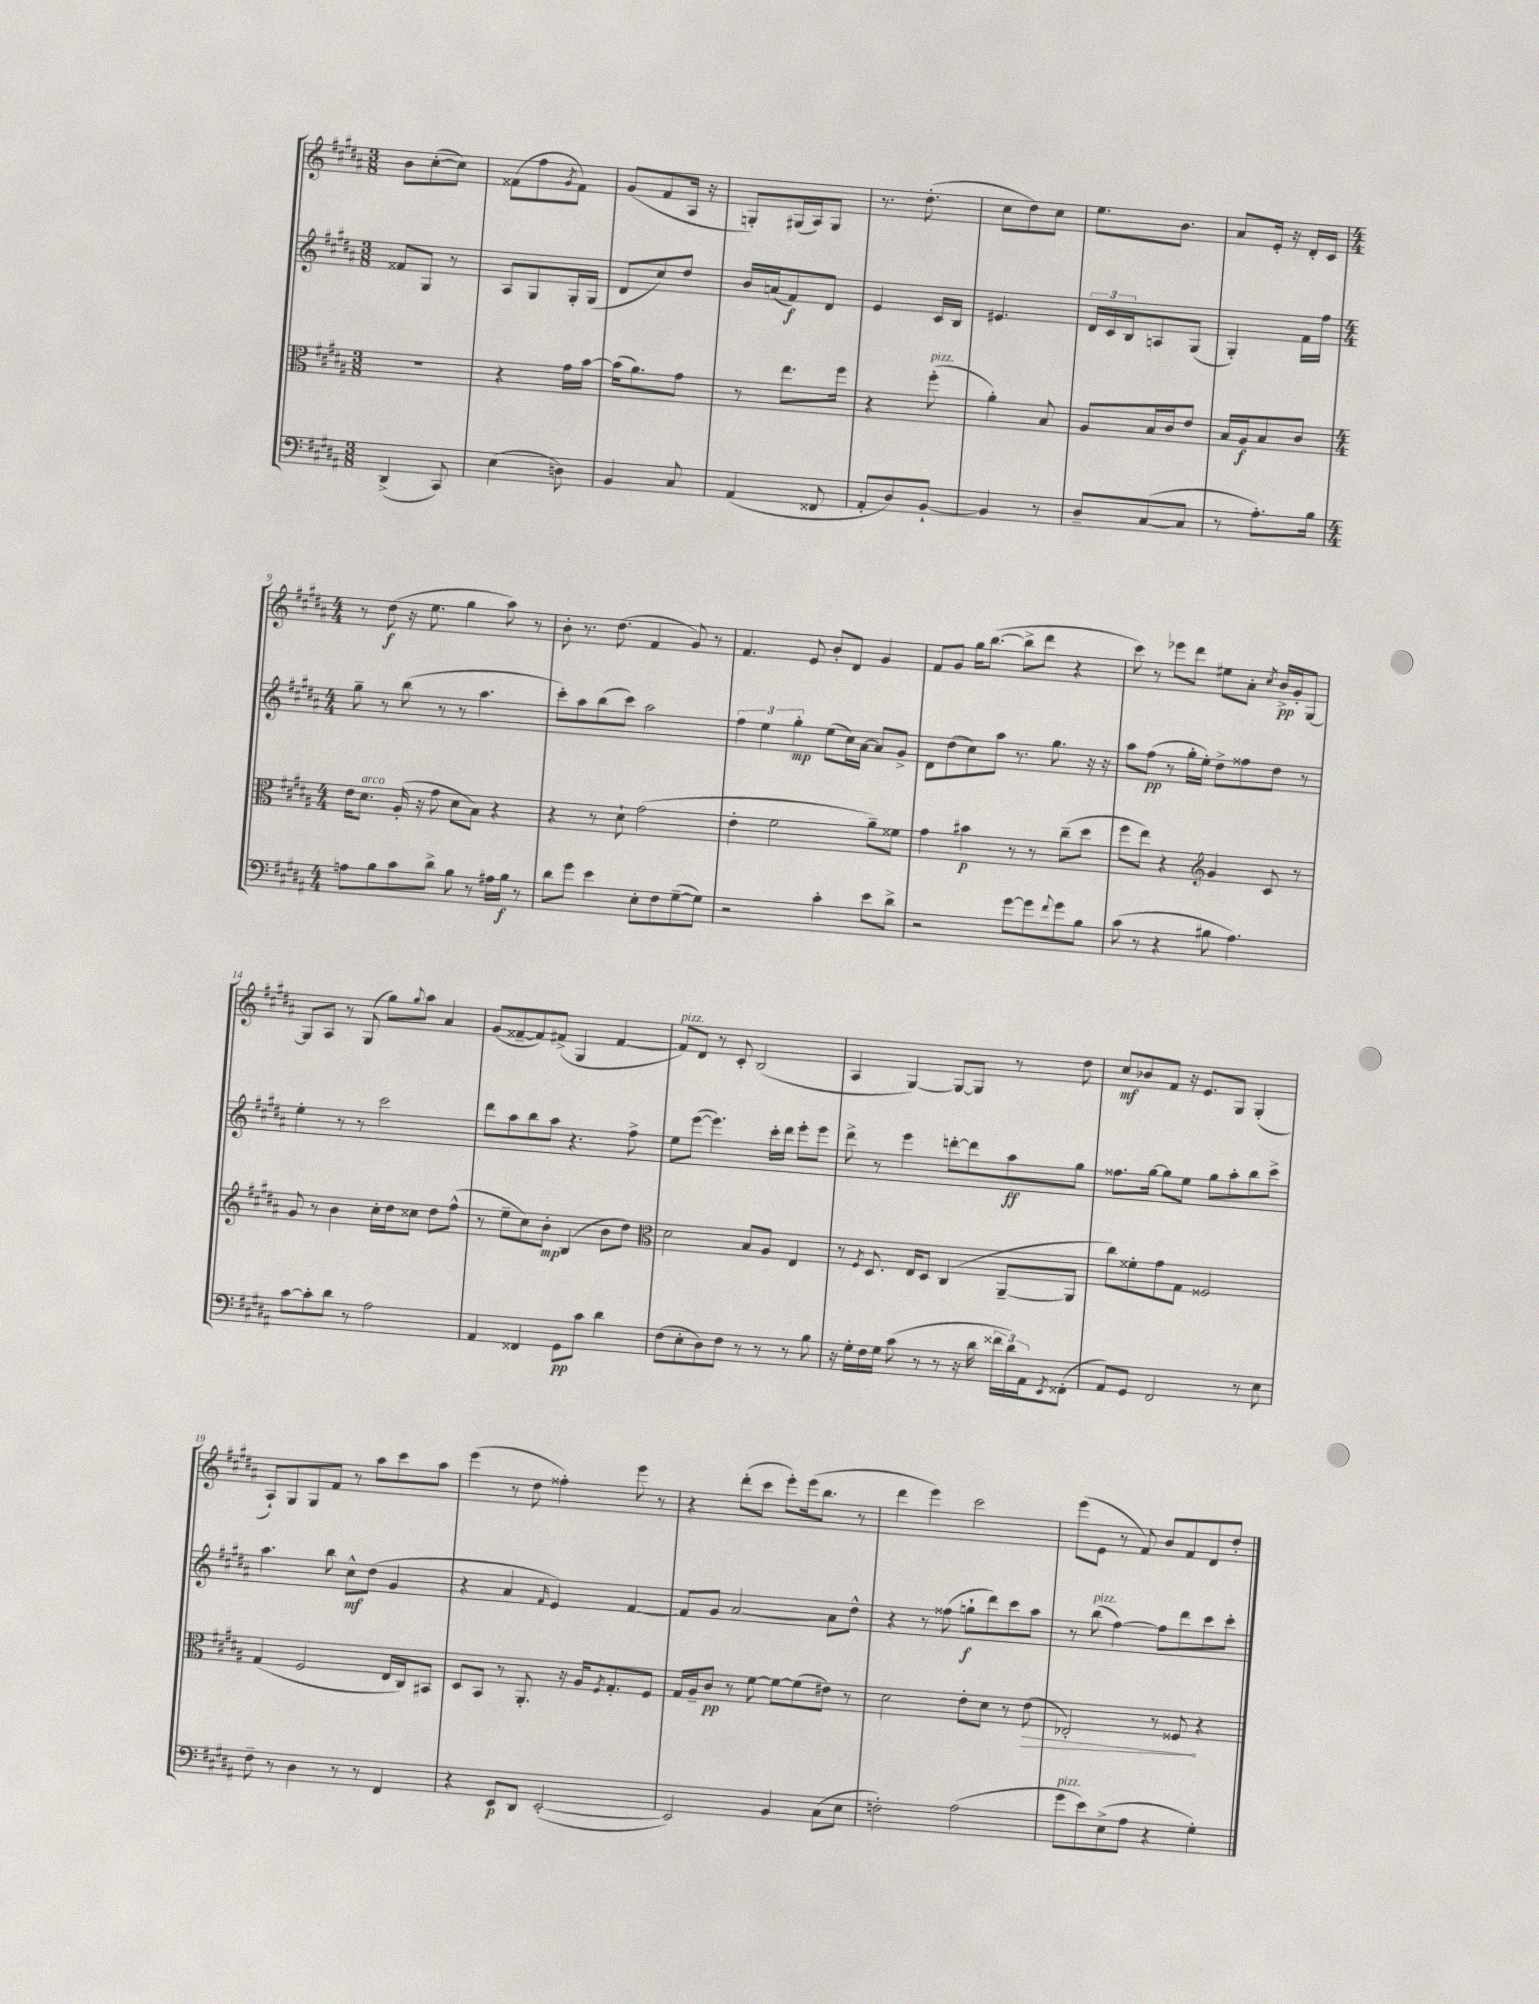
<<
\new StaffGroup <<
\new Staff = "s0" {
    \clef treble \key b \major \numericTimeSignature \time 3/8
    b'8 cis''8~-.( cis''8) |
    fisis'8( fis''8 \acciaccatura { gis'8 } fisis'8) |
    gis'8( fis'8 ais16 r16 |
    g8-.) gis16( ais16) gis8 |
    r8. dis''8.-.( |
    cis''8 dis''8) cis''8 |
    e''8. b'8. |
    ais'8 e'16-. r16 dis'16-. cis'16 |
    \numericTimeSignature \time 4/4 r8 dis''8\f( r16 e''8. gis''4 ais''8) r8 |
    b'8-. r8. dis''8.( fis'4 gis'8) r8 |
    fis'4. e'8 b'8-. dis'8 gis'4 |
    fis'8 gis'8 gis''16 b''8.~( b''8-> dis'''8 r4 |
    cis'''8) r8 ees'''8 dis'''8 eis''8 ais'8-. \acciaccatura { cis''8 } b'16->\pp gis'16-. gis8~ |
    gis8 ais8 r8 gis8( gis''8) \appoggiatura { gis''8 } ais''8 ais'4 |
    gis'8( fisis'8~-- fisis'8) fis'8->( gis4 fis'4~ |
    fis'8^\markup { \italic "pizz." }) dis'8 r8 cis'8-. b2( |
    ais4 gis4~) gis8~ gis8 r8 dis''8 |
    cis''8\mf bes'8 fis'8 r16 e'8. gis8 gis4-.( |
    ais8-!) gis8 gis8 fis'8 r8 ais''8 cis'''8 ais''8 |
    e'''4( r8 dis''8 fisis''4-.) e'''8 r8 |
    r4 dis'''8-.( cis'''8 e'''8-.) e'''16( b''8. r8 |
    dis'''4 e'''4) cis'''2 |
    e'''8( e'8 r8 fis'8) b'8 fis'8 dis'8 dis''8-. \bar "|." |
}
\new Staff = "s1" {
    \clef treble \key b \major \numericTimeSignature \time 3/8
    fisis'8 gis8 r8 |
    ais8 gis8 gis16-. gis16( |
    dis'8 cis''8) dis''8 |
    b'16 a'16( fis'8\f) dis'8 |
    e'4 cis'16 b16 |
    eis'4. |
    \tuplet 3/2 { dis'16 cis'16 b16 } a8 gis8( |
    gis4-.) fis'16 fis''16 |
    \numericTimeSignature \time 4/4 gis''8-- r8 b''8( r8 r8 ais''4. |
    cis'''8-.) ais''8 b''8( cis'''8) ais''2 |
    \tuplet 3/2 { fis''4 e''4 gis''4-.\mp } e''8( cis''16) ais'16~ ais'8 gis'8-> |
    dis'8 dis''8( cis''8) ais''8 r8. gis''8. r16 r16 |
    ais''8 fis''8\pp( r8 gis''16-. e''16-.) dis''8-> fisis''8 dis''8 r8 |
    e''4-. r8 r8 cis'''2 |
    dis'''8 ais''8 b''8 ais''8 r4. fis''8-> |
    e''8 e'''8~( e'''4.) cis'''16-. dis'''16 e'''8-. e'''8 |
    dis'''8-> r8 e'''4 d'''8~-. d'''8 ais''8\ff gis''8 |
    fisis''8. gis''16~ gis''8 e''8 gis''8 ais''8-. b''8 cis'''8-> |
    ais''4. b''8 cis''8-^\mf dis''8( gis'4 |
    r4 ais'4 \grace { fis'16 } e'4) fis'4~ |
    fis'8 gis'8 ais'2~ ais'8 dis''8-^ |
    r4 r8 fisis''8( g''8-!\f dis'''8) cis'''8 ais''8 |
    r8 b''8^\markup { \italic "pizz." }( fis''4~) fis''8 dis'''8 cis'''8 cis'''8-. \bar "|." |
}
\new Staff = "s2" {
    \clef alto \key b \major \numericTimeSignature \time 3/8
    R4. |
    r4 gis'16 b'16~ |
    b'16( ais'8.) gis'8 |
    r8 e''8. fis''16 |
    r4 fis''8-.^\markup { \italic "pizz." }( |
    ais'4-.) b8 |
    ais8 b16 cis'16 e'8 |
    b16 ais16\f b8 cis'8 |
    \numericTimeSignature \time 4/4 e'16 dis'8.^\markup { \italic "arco" } ais16-.( r16 gis'8 dis'8 b8) r4 |
    r4 r8 dis'8-! gis'2( |
    e'4-. fis'2 ais'8--) fisis'8 |
    gis'4 bis'4\p r8 r8 cis''8--( dis''8 |
    fis''8 e''8) r4 \clef treble gis'4 cis'8 r8 |
    gis'8 r8 b'4 cis''16-. dis''16 cisis''8 dis''8 fis''8-^( |
    r8 e''8-- cis''8) b'8-.\mp b4( b'8 dis''8) |
    \clef alto dis'2 b8 ais8 e4 |
    r8 \acciaccatura { fis8 } dis8. e16 dis8 cis4( ais,8~-- ais,8 |
    cis''8) fisis'8-. gis'8 gis8 fisis2 |
    gis4( fis2 e16 cis16) bis,8 |
    dis8 b,8 r8 ais,8.-. r16 ais16 \acciaccatura { fis8 } gis8.-. fis8 |
    gis16 ais16-- cis'8\pp r8 fis'8~ fis'8~ fis'8( eis'8) r8 |
    dis'2 e'8-. dis'8 r8 \once \override Hairpin.circled-tip = ##t e'8\>( |
    ees2-.) r8 fisis8\! r4 \bar "|." |
}
\new Staff = "s3" {
    \clef bass \key b \major \numericTimeSignature \time 3/8
    dis,4->( cis,8) |
    e4( d8) |
    b,4 cis8 |
    ais,4( fisis,8 |
    ais,8-. dis8) b,8~-! |
    b,4 r8 |
    dis8-- cis8~( cis8 |
    r8 ais8.-.) b16 |
    \numericTimeSignature \time 4/4 a8 b8 cis'8 dis'8-> b8 r8 ais16 b16\f r8 |
    dis'8 gis'8 e'4 e8-. fis8 gis8~--( gis8) |
    r2 cis'4-. e'8 dis'8-> |
    r2 gis'8~ gis'8 \appoggiatura { fis'8 } gis'8 b8 |
    cis'8( r8 r4 bis8 ais4.) |
    cis'8~ cis'8-. dis'8 r8 ais2 |
    ais,4 fisis,4 gis,8\pp cis'8 dis'4 |
    fis8( e8-. dis8) fis8 r8 r8 r8 b8 |
    r16 gis16-. fis16 gis16 cis'8( r8 r8 r16 dis'16 \tuplet 3/2 { fisis'16 dis'16) ais,16 } \acciaccatura { e,8 } fisis,8-.( |
    ais,8) gis,8 fis,2 r8 e8 |
    fis8-- r8 dis4 r8 r8 fis,4 |
    r4 e,8\p dis,8 e,2~-.( |
    e,2) b,4 cis8( e8 |
    f2-.) ais2( |
    gis'8^\markup { \italic "pizz." } e'8) e8->( ais8 r4 gis4-.) \bar "|." |
}
>>
>>
